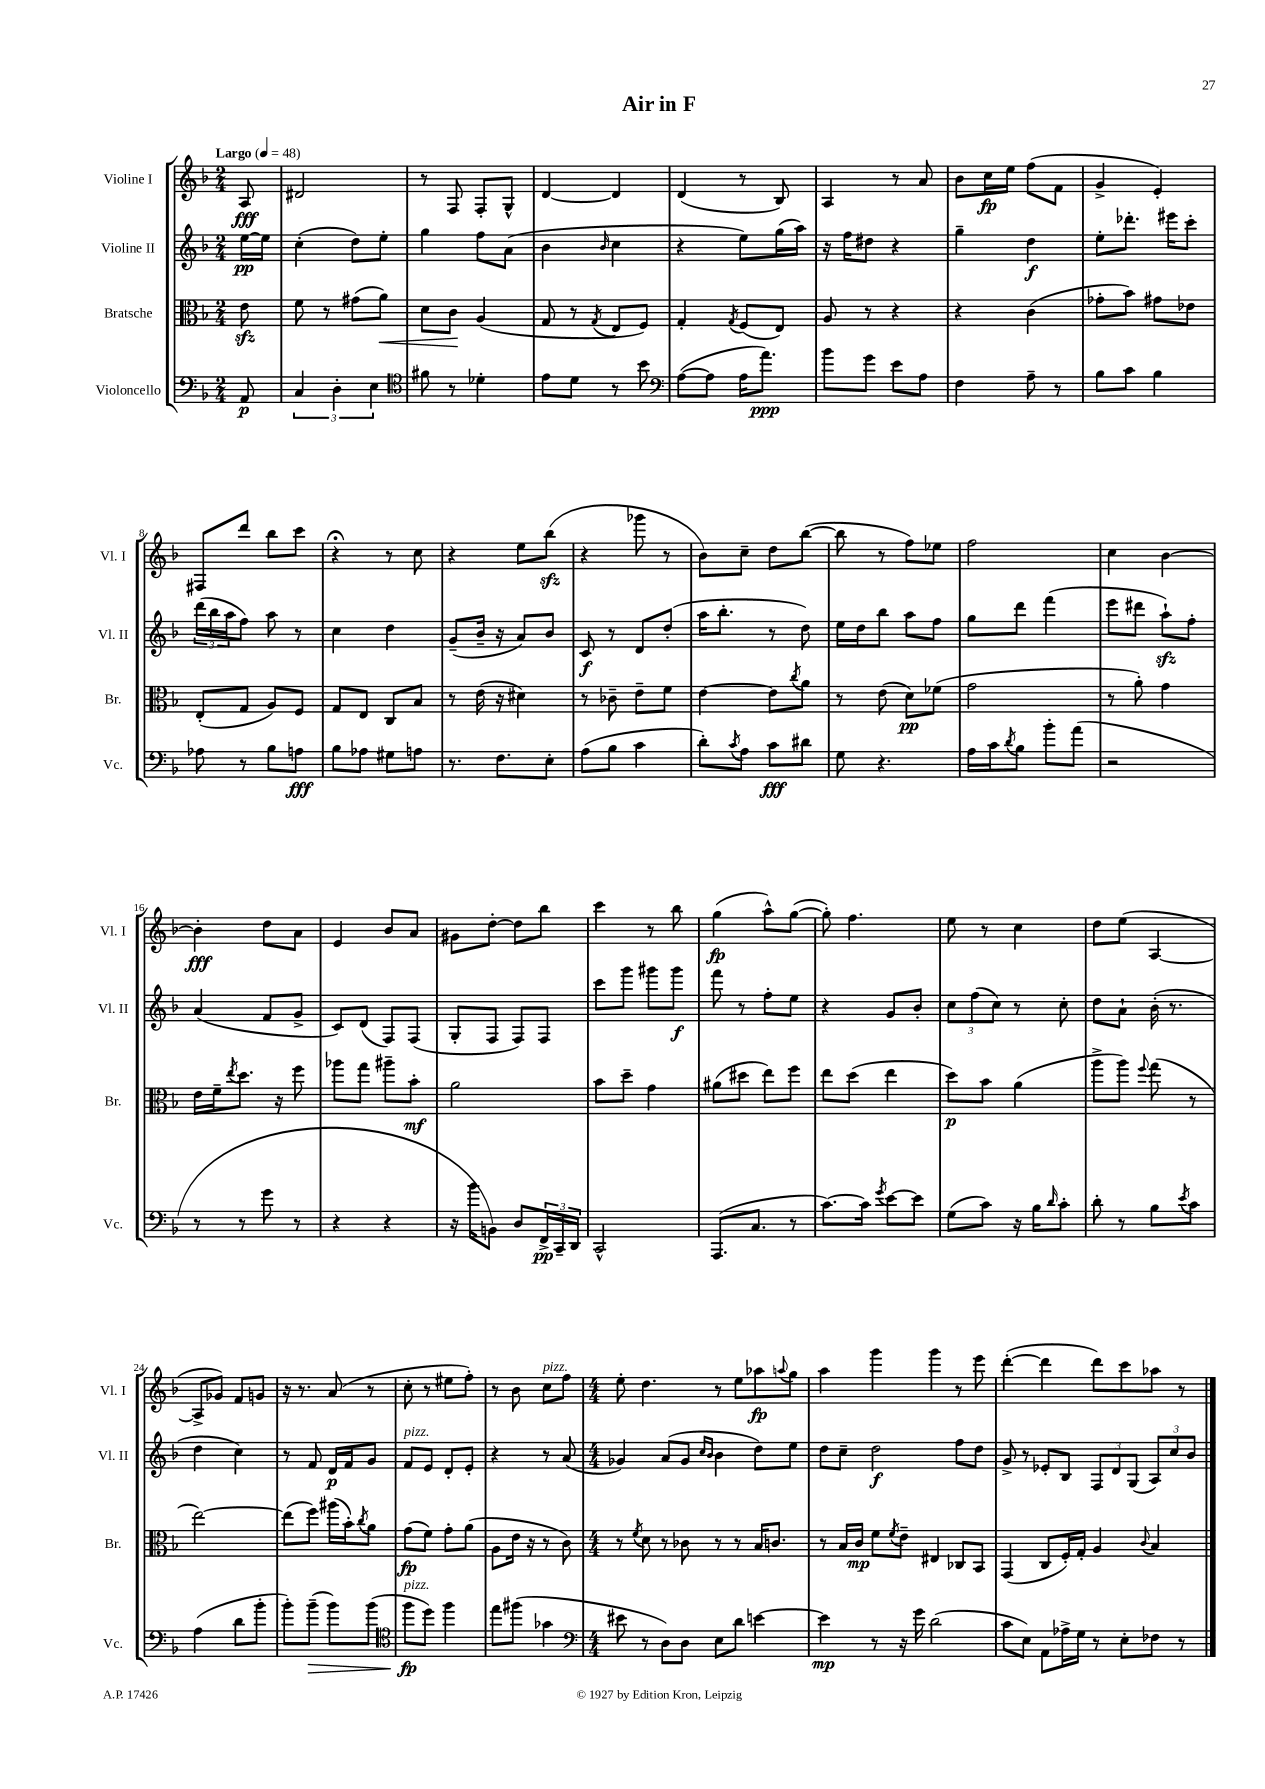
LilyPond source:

\header { title = "Air in F" }
<<
\new StaffGroup <<
\new Staff = "s0" \with { instrumentName = "Violine I" shortInstrumentName = "Vl. I" } {
    \clef treble \key f \major \numericTimeSignature \time 2/4 \partial 8 \tempo "Largo" 4 = 48
    a8\fff |
    dis'2 |
    r8 f8 f8-. g8-^ |
    d'4~ d'4 |
    d'4( r8 bes8) |
    a4 r8 a'8 |
    bes'8 c''16\fp e''16 f''8( f'8 |
    g'4-> e'4-.) |
    fis8 d'''8 bes''8 c'''8 |
    r4\fermata r8 c''8 |
    r4 e''8 bes''8\sfz( |
    r4 ges'''8 r8 |
    bes'8) c''8-- d''8 bes''8~( |
    bes''8 r8 f''8) ees''8 |
    f''2 |
    c''4 bes'4~ |
    bes'4-.\fff d''8 a'8 |
    e'4 bes'8 a'8 |
    gis'8 d''8~-. d''8 bes''8 |
    c'''4 r8 bes''8 |
    g''4\fp( a''8-^) g''8~( |
    g''8-.) f''4. |
    e''8 r8 c''4 |
    d''8 e''8( a4~ |
    a8-> ges'8) f'8 g'8 |
    r16 r8. a'8( r8 |
    c''8-. r8 eis''8 f''8-.) |
    r8 bes'8 c''8^\markup { \italic "pizz." } f''8 |
    \numericTimeSignature \time 4/4 e''8-. d''4. r8 e''8 aes''8\fp \appoggiatura { a''8 } g''8 |
    a''4 g'''4 g'''4 r8 e'''8 |
    d'''4~-.( d'''4 d'''8) c'''8 aes''8 r8 \bar "|." |
}
\new Staff = "s1" \with { instrumentName = "Violine II" shortInstrumentName = "Vl. II" } {
    \clef treble \key f \major \numericTimeSignature \time 2/4 \partial 8
    e''16~\pp e''16 |
    c''4-.( d''8) e''8-. |
    g''4 f''8 a'8( |
    bes'4 \grace { bes'16 } c''4 |
    r4 e''8) g''16( a''16) |
    r16 f''16 dis''8 r4 |
    g''4-- d''4\f |
    e''8-. des'''8.-. eis'''16 c'''8-. |
    \tuplet 3/2 { d'''16( bes''16 a''16 } f''8) a''8 r8 |
    c''4 d''4 |
    g'8--( bes'16-- r16 a'8) bes'8 |
    c'8\f r8 d'8 d''8-.( |
    a''16 bes''8.-. r8 d''8) |
    e''16 d''16 bes''8 a''8 f''8 |
    g''8 d'''8 f'''4( |
    e'''8 dis'''8 a''8-!\sfz) f''8-. |
    a'4( f'8 g'8-> |
    c'8) d'8( f8) f8( |
    g8-. f8 f8) f8 |
    c'''8 g'''8 gis'''8 gis'''8\f |
    f'''8 r8 f''8-. e''8 |
    r4 g'8 bes'8-. |
    \tuplet 3/2 { c''8 f''8( c''8) } r8 c''8-. |
    d''8 a'8-! bes'16-.( r8. |
    d''4 c''4) |
    r8 f'8 d'16\p f'16 g'8 |
    f'8^\markup { \italic "pizz." } e'8 d'8-. e'8-. |
    r4 r8 a'8( |
    \numericTimeSignature \time 4/4 ges'4) a'8( ges'8 \grace { c''16 bes'16 } bes'4 d''8) e''8 |
    d''8 c''8-- d''2\f f''8 d''8 |
    g'8-> r8 ees'8-. bes8 \tuplet 3/2 { f8 d'8 g8( } \tuplet 3/2 { a8) c''8 bes'8 } \bar "|." |
}
\new Staff = "s2" \with { instrumentName = "Bratsche" shortInstrumentName = "Br." } {
    \clef alto \key f \major \numericTimeSignature \time 2/4 \partial 8
    e'8\sfz |
    f'8 r8 gis'8( a'8\<) |
    d'8 c'8\! a4( |
    g8 r8 \acciaccatura { g8 } e8 f8) |
    g4-. \acciaccatura { g8 } f8( e8) |
    a8 r8 r4 |
    r4 c'4( |
    ges'8-. bes'8) gis'8 ees'8 |
    e8-.( g8 a8) f8 |
    g8 e8 c8 bes8 |
    r8 e'16( r16 dis'4) |
    r8 ces'8-- e'8-- f'8 |
    e'4~ e'8 \acciaccatura { c''8 } a'8 |
    r8 e'8( d'8\pp) fes'8( |
    g'2 |
    r8 a'8-.) g'4 |
    e'16 f'16-- \acciaccatura { e''8 } d''8. r16 f''8 |
    aes''8 g''8 ais''8-- bes'8-.\mf |
    a'2 |
    bes'8 d''8-- g'4 |
    ais'8( dis''8 e''8) f''8 |
    e''8 d''8( e''4 |
    d''8\p) bes'8 a'4( |
    a''8-> a''8) \appoggiatura { f''8 } g''8( r8 |
    e''2~) |
    e''8( f''8) ais''16( bes'16-.) \acciaccatura { c''8 } a'8 |
    g'8\fp( f'8) g'8-. a'8( |
    a8 e'16 r16 r8 c'8) |
    \numericTimeSignature \time 4/4 r8 \acciaccatura { f'8 } d'8 r8 ces'8 r8 r8 bes16 c'8. |
    r8 bes16 c'16\mp f'8 \acciaccatura { f'8 } e'8-- eis4 ces8 bes,8 |
    g,4( c8 f16-.) g16-. a4 \appoggiatura { c'8 } bes4 \bar "|." |
}
\new Staff = "s3" \with { instrumentName = "Violoncello" shortInstrumentName = "Vc." } {
    \clef bass \key f \major \numericTimeSignature \time 2/4 \partial 8
    a,8\p |
    \tuplet 3/2 { c4 d4-. e4 } |
    \clef tenor fis'8 r8 des'4-. |
    e'8 d'8 r8 bes'8 |
    \clef bass a8~( a8 a16 a'8.\ppp) |
    bes'8 g'8 e'8 a8 |
    f4 a8-- r8 |
    bes8 c'8 bes4 |
    aes8 r8 bes8 a8\fff |
    bes8 aes8 gis8 a8 |
    r8. f8. e8-. |
    a8( bes8 c'4 |
    d'8-.) \acciaccatura { c'8 } a8 c'8\fff dis'8 |
    g8 r4. |
    a16 c'16 \acciaccatura { d'8 } bes8 bes'8-. a'8( |
    r2 |
    r8 r8 g'8 r8 |
    r4 r4 |
    r16 bes'16 b,8) d8 \tuplet 3/2 { f,16->\pp c,16-- d,16 } |
    c,2-^ |
    a,,8.( c8. r8 |
    c'8.~) c'16 \acciaccatura { g'8 } e'8~ e'8 |
    g8( c'8) r16 bes16 \grace { d'16 } c'8-. |
    d'8-. r8 bes8 \acciaccatura { e'8 } c'8 |
    a4( d'8 bes'8-. |
    bes'8-.) bes'8--\>( bes'8) bes'8( |
    \clef tenor f''8\fp\!^\markup { \italic "pizz." } d''8) f''4 |
    e''8 fis''8( ges'4 |
    \numericTimeSignature \time 4/4 \clef bass eis'8 r8 d8) d8 e8 d'8 e'4~ |
    e'4\mp r8 r16 g'16 d'2( |
    c'8 e8) a,8 aes16-> g16 r8 e8-. fes8 r8 \bar "|." |
}
>>
>>
